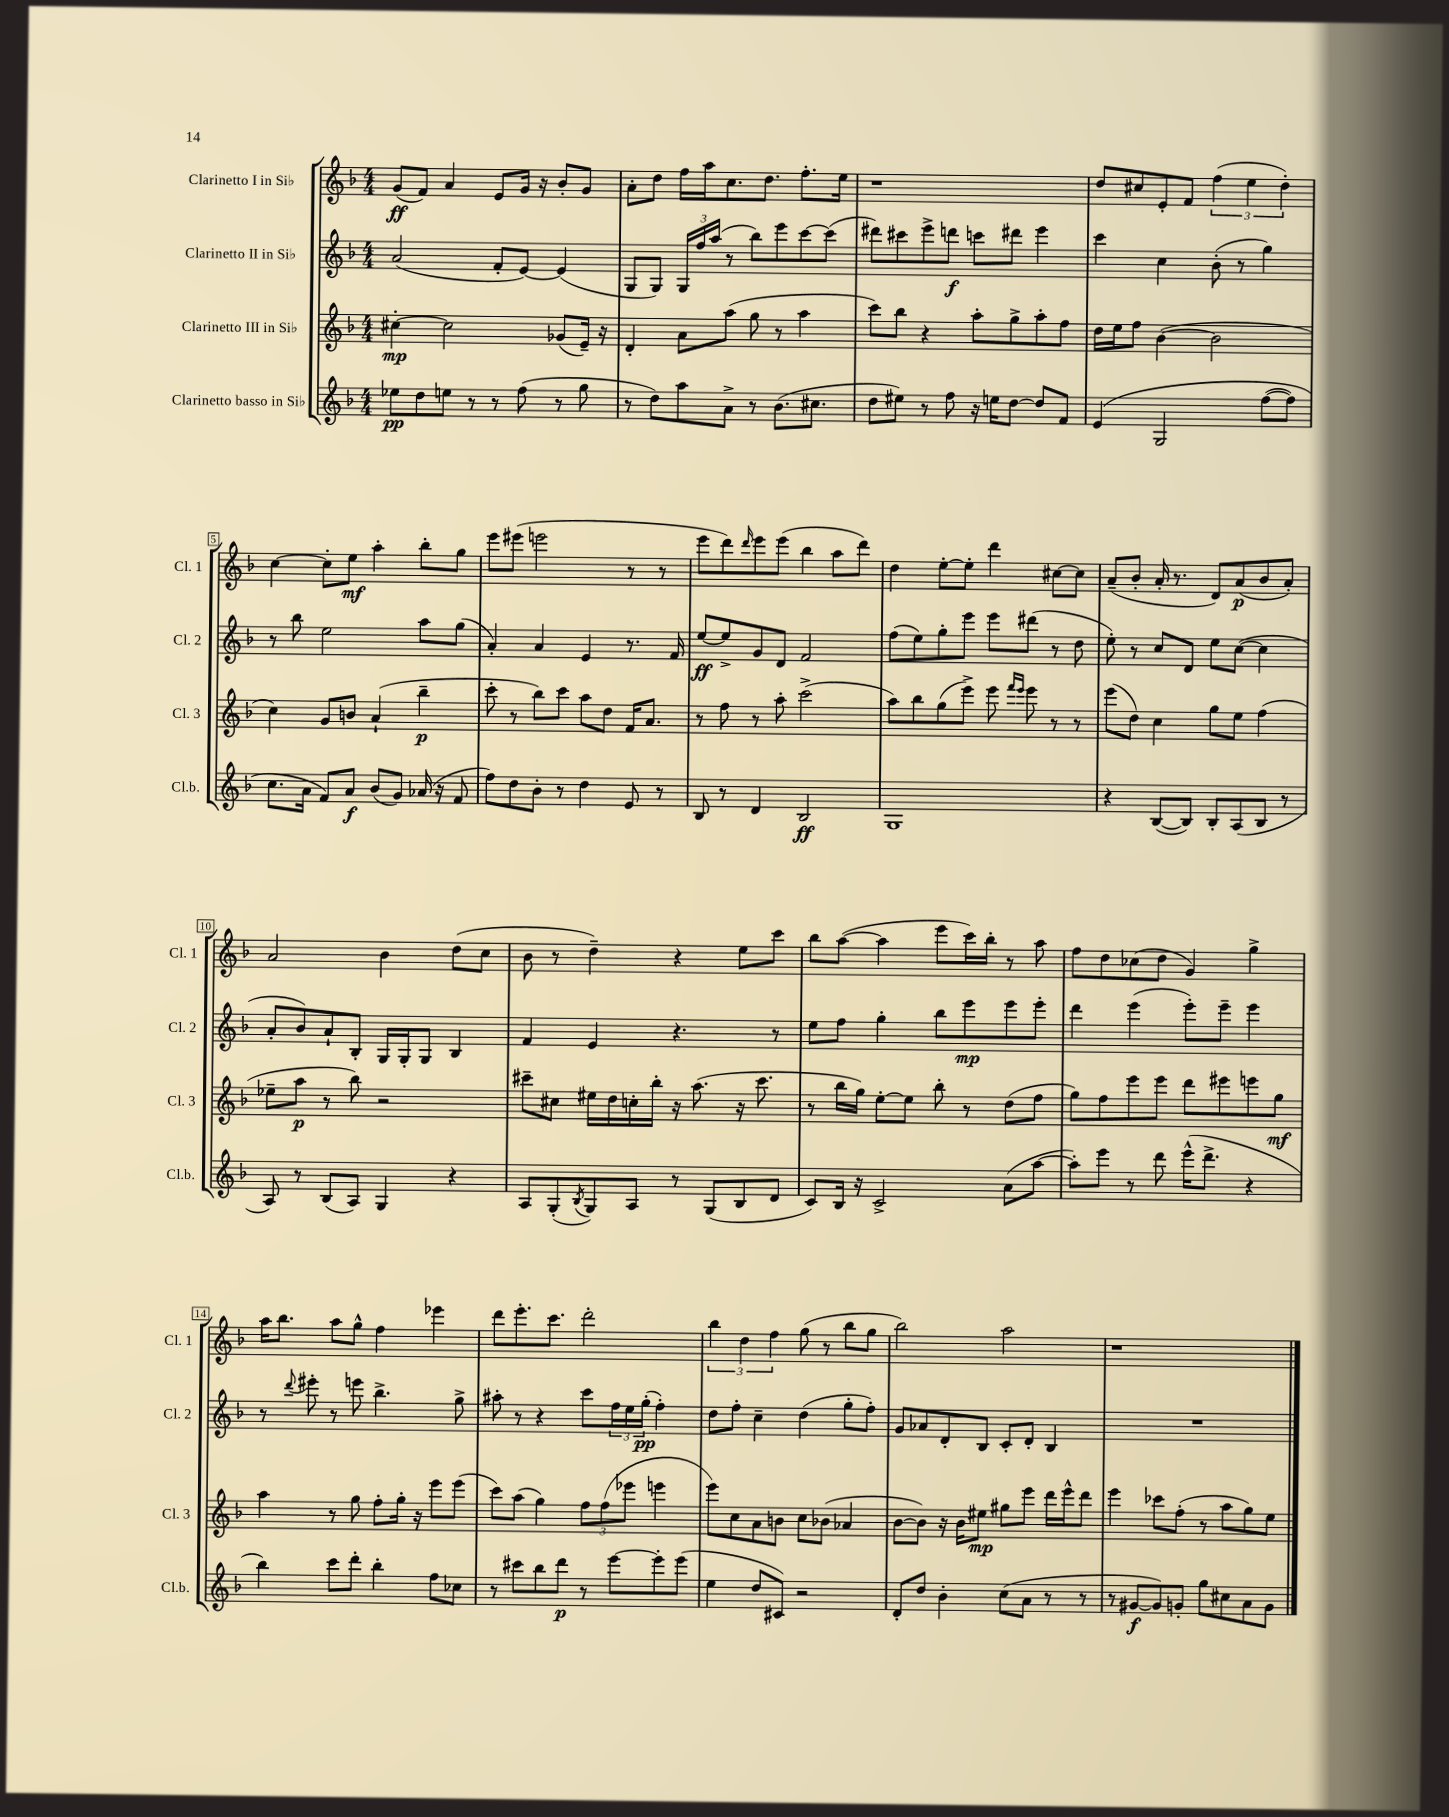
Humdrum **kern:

**kern	**dynam	**kern	**dynam	**kern	**dynam	**kern	**dynam
*part4	*part4	*part3	*part3	*part2	*part2	*part1	*part1
*staff4	*staff4	*staff3	*staff3	*staff2	*staff2	*staff1	*staff1
*I"Clarinetto basso in Si♭	*	*I"Clarinetto III in Si♭	*	*I"Clarinetto II in Si♭	*	*I"Clarinetto I in Si♭	*
*I'Cl.b.	*	*I'Cl. 3	*	*I'Cl. 2	*	*I'Cl. 1	*
*clefG2	*	*clefG2	*	*clefG2	*	*clefG2	*
*k[b-]	*	*k[b-]	*	*k[b-]	*	*k[b-]	*
*M4/4	*	*M4/4	*	*M4/4	*	*M4/4	*
=1	=1	=1	=1	=1	=1	=1	=1
8ee-X\L	pp	[4cc#X'\	mp	(2a/	.	(8g/L	ff
8dd\	.	.	.	.	.	8f/J)	.
8een\J	.	2cc#\]	.	.	.	4a/	.
8r	.	.	.	.	.	.	.
8r	.	.	.	8f'/L	.	8e/L	.
(8ff\	.	.	.	[8e/J)	.	16g/Jk	.
.	.	.	.	.	.	16r	.
8r	.	(8g-X/L	.	(4e/]	.	8b-'/L	.
8gg\	.	16e~/Jk)	.	.	.	8g/J	.
.	.	16r	.	.	.	.	.
=2	=2	=2	=2	=2	=2	=2	=2
8r	.	4d'/	.	8G/L	.	8a'\L	.
8dd\L)	.	.	.	8G/J)	.	8dd\J	.
8aa\	.	8a\L	.	24G/LL	.	16ff\LL	.
.	.	.	.	24ff/	.	.	.
.	.	.	.	.	.	16aa\J	.
.	.	.	.	(24aa/JJ	.	.	.
8a^\J	.	(8aa\J	.	8r	.	8.cc\	.
8r	.	8gg\	.	8bb-\L)	.	.	.
.	.	.	.	.	.	8.dd\J	.
(8.b-\L	.	8r	.	8eee\	.	.	.
.	.	4aa\	.	[8ccc\	.	8.ff'\L	.
8.cc#X\J	.	.	.	.	.	.	.
.	.	.	.	(8ccc\J]	.	.	.
.	.	.	.	.	.	16ee\Jk	.
=3	=3	=3	=3	=3	=3	=3	=3
8dd\L	.	8ccc\L)	.	8ddd#X\L)	.	1r	.
8ee#X\J)	.	8bb-\J	.	8ccc#X\	.	.	.
8r	.	4r	.	8eee^\	.	.	.
8ff\	.	.	.	8dddn\J	f	.	.
16r	.	8aa'\L	.	8cccn\L	.	.	.
16een\KL	.	.	.	.	.	.	.
[8dd\J	.	8gg^\	.	8ddd#X\J	.	.	.
8dd/L]	.	8aa'\	.	4eee\	.	.	.
8f/J	.	8ff\J	.	.	.	.	.
=4	=4	=4	=4	=4	=4	=4	=4
(4e/	.	16dd\LL	.	4ccc\	.	8dd/L	.
.	.	16ee\J	.	.	.	.	.
.	.	8ff\J	.	.	.	8cc#X/	.
2G/	.	([4b-\	.	4cc\	.	8e'/	.
.	.	.	.	.	.	8f/J	.
.	.	2b-\]	.	(8b-'\	.	(6ff\	.
.	.	.	.	8r	.	.	.
.	.	.	.	.	.	6ee\	.
([8ff\L	.	.	.	4gg\)	.	.	.
.	.	.	.	.	.	6dd'\)	.
8ff\J])	.	.	.	.	.	.	.
!!LO:LB:g=z
=5	=5	=5	=5	=5	=5	=5	=5
8.cc\L	.	4cc\)	.	8r	.	[4cc\	.
.	.	.	.	8bb-\	.	.	.
16a\Jk	.	.	.	.	.	.	.
8f/L)	.	8g/L	.	2ee\	.	8cc'\L]	.
8a/J	f	8bn/J	.	.	.	8ee\J	mf
(8b-/L	.	(4a`/	.	.	.	4aa'\	.
8g/J)	.	.	.	.	.	.	.
(16a-X/	.	4bb-~\	p	8aa\L	.	8bb-'\L	.
16r	.	.	.	.	.	.	.
8f/	.	.	.	(8gg\J	.	8gg\J	.
=6	=6	=6	=6	=6	=6	=6	=6
8ff\L)	.	8ccc'\	.	4a'/)	.	8eee\L	.
8dd\	.	8r	.	.	.	(8eee#X\J	.
8b-'\J	.	8bb-\L)	.	4a/	.	2eeen\	.
8r	.	8ccc\J	.	.	.	.	.
4dd\	.	8aa\L	.	4e/	.	.	.
.	.	8dd\J	.	.	.	.	.
8e/	.	16f/KL	.	8.r	.	8r	.
.	.	8.a/J	.	.	.	.	.
8r	.	.	.	.	.	8r	.
.	.	.	.	16f/	.	.	.
=7	=7	=7	=7	=7	=7	=7	=7
8B-/	.	8r	.	[8ee/L	ff	8eee\L	.
8r	.	8ff\	.	8ee^/]	.	8ddd\)	.
.	.	.	.	.	.	16qqddd/	.
4d/	.	8r	.	8g/	.	8eee\	.
.	.	8aa'\	.	8d/J	.	(8eee\J	.
2B-/	ff	(2ccc^\	.	2f/	.	4bb-\	.
.	.	.	.	.	.	8aa\L	.
.	.	.	.	.	.	8ddd\J)	.
=8	=8	=8	=8	=8	=8	=8	=8
1G	.	8aa\L)	.	(8ff\L	.	4dd\	.
.	.	8bb-\	.	8ee\)	.	.	.
.	.	(8gg\	.	8gg'\	.	[8ee'\L	.
.	.	8eee^\J)	.	8eee\J	.	8ee'\J]	.
.	.	8eee\	.	8eee\L	.	4ddd\	.
.	.	16qqfff/LL	.	.	.	.	.
.	.	16qqeee/JJ	.	.	.	.	.
.	.	8eee\	.	(8ddd#X\J	.	.	.
.	.	8r	.	8r	.	[8cc#X\L	.
.	.	8r	.	8dd\	.	8cc#\J]	.
=9	=9	=9	=9	=9	=9	=9	=9
4r	.	(8eee\L	.	8ee'\)	.	(8a~/L	.
.	.	8dd\J)	.	8r	.	8b-'/J	.
([8B-/L	.	4cc\	.	8cc/L	.	16a'/	.
.	.	.	.	.	.	8.r	.
8B-/J])	.	.	.	8d/J	.	.	.
8B-'/L	.	8gg\L	.	8ee\L	.	8d/L)	.
(8A/	.	8ee\J	.	([8cc\J	.	(8a/	p
8B-/J	.	(4ff\	.	4cc\]	.	8b-/	.
8r	.	.	.	.	.	8a'/J)	.
!!LO:LB:g=z
=10	=10	=10	=10	=10	=10	=10	=10
8A/)	.	8ee-X~\L	.	8a'/L	.	2a/	.
8r	.	8aa\J	p	8b-/)	.	.	.
(8B-/L	.	8r	.	8a`/	.	.	.
8A/J)	.	8bb-\)	.	8B-'/J	.	.	.
4G/	.	2r	.	16G/LL	.	4b-\	.
.	.	.	.	16G'/J	.	.	.
.	.	.	.	8G/J	.	.	.
4r	.	.	.	4B-/	.	(8dd\L	.
.	.	.	.	.	.	8cc\J	.
=11	=11	=11	=11	=11	=11	=11	=11
8A/L	.	8ccc#X~\L	.	4f/	.	8b-\	.
(8G'/	.	8cc#X\J	.	.	.	8r	.
8qB-/	.	.	.	.	.	.	.
8G/)	.	16ee#X\LL	.	4e/	.	4dd~\)	.
.	.	16dd\	.	.	.	.	.
8A/J	.	16ccn'\	.	.	.	.	.
.	.	16bb-'\JJ	.	.	.	.	.
8r	.	16r	.	4.r	.	4r	.
.	.	(8.aa\	.	.	.	.	.
(8G/L	.	.	.	.	.	.	.
8B-/	.	16r	.	.	.	8ee\L	.
.	.	8.ccc#\	.	.	.	.	.
8d/J	.	.	.	8r	.	8ccc\J	.
=12	=12	=12	=12	=12	=12	=12	=12
8c/L)	.	8r	.	8ee\L	.	8bb-\L	.
16B-/Jk	.	16bb-\LL	.	8ff\J	.	([8aa\J	.
16r	.	16gg\JJ)	.	.	.	.	.
2c^/	.	[8ee'\L	.	4gg'\	.	4aa\]	.
.	.	8ee\J]	.	.	.	.	.
.	.	8bb-'\	.	8bb-\L	.	8eee\L	.
.	.	8r	.	8eee\	mp	16ccc\L)	.
.	.	.	.	.	.	16bb-'\JJ	.
(8a\L	.	(8dd\L	.	8eee\	.	8r	.
[8aa\J	.	8ff\J	.	8eee'\J	.	8aa\	.
=13	=13	=13	=13	=13	=13	=13	=13
8aa'\L])	.	8gg\L)	.	4ddd\	.	8ff\L	.
8eee\J	.	8ff\	.	.	.	8dd\	.
8r	.	8eee\	.	(4eee\	.	(8cc-X\	.
8ddd\	.	8eee\J	.	.	.	8dd\J	.
(16eee^^\KL	.	8ddd\L	.	8eee'\L)	.	4g/)	.
8.ddd^\J	.	.	.	.	.	.	.
.	.	8eee#X\	.	8eee~\J	.	.	.
4r	.	8eeen\	.	4eee\	.	4gg^\	.
.	.	8gg\J	mf	.	.	.	.
!!LO:LB:g=z
=14	=14	=14	=14	=14	=14	=14	=14
4bb-\)	.	4aa\	.	8r	.	16aa\KL	.
.	.	.	.	.	.	8.bb-\J	.
.	.	.	.	8qqddd/	.	.	.
.	.	.	.	8eee#X'\	.	.	.
8ccc\L	.	8r	.	8r	.	8aa\L	.
8ddd'\J	.	8gg\	.	8eeen\	.	8gg^^\J	.
4bb-'\	.	8ff'\L	.	4.bb-^\	.	4ff\	.
.	.	16gg'\Jk	.	.	.	.	.
.	.	16r	.	.	.	.	.
8ff\L	.	8eee\L	.	.	.	4eee-X\	.
8cc-X\J	.	(8eee\J	.	8gg^\	.	.	.
=15	=15	=15	=15	=15	=15	=15	=15
8r	.	8ccc\L)	.	8aa#X'\	.	8ddd\L	.
8ccc#X\L	.	(8aa\J	.	8r	.	8.eee'\	.
8bb-\	.	4gg\)	.	4r	.	.	.
.	.	.	.	.	.	8.ccc\J	.
8ddd\J	p	.	.	.	.	.	.
8r	.	12ff\L	.	8ccc\L	.	2ddd'\	.
.	.	(12ff\	.	.	.	.	.
[8eee\L	.	.	.	24ff\L	.	.	.
.	.	12eee-X\J	.	24ee\	.	.	.
.	.	.	.	(24gg'\JJ	pp	.	.
8eee'\]	.	4eeen\	.	4ff'\)	.	.	.
(8eee\J	.	.	.	.	.	.	.
=16	=16	=16	=16	=16	=16	=16	=16
4ee\	.	8eee\L)	.	8dd\L	.	6bb-\	.
.	.	8cc\	.	8ff'\J	.	.	.
.	.	.	.	.	.	6dd\	.
8dd/L	.	8a\	.	4cc~\	.	.	.
.	.	.	.	.	.	6ff\	.
8c#X/J)	.	8bn\J	.	.	.	.	.
2r	.	8cc\L	.	(4dd\	.	(8gg\	.
.	.	(8b-X\J	.	.	.	8r	.
.	.	4a-X/	.	8gg'\L	.	8bb-\L	.
.	.	.	.	8ff'\J)	.	8gg\J	.
=17	=17	=17	=17	=17	=17	=17	=17
8d'/L	.	[8b-\L	.	8g/L	.	2bb-\)	.
8dd/J	.	8b-\J])	.	8a-X/	.	.	.
4b-'\	.	16r	.	8d'/	.	.	.
.	.	16b-\KL	.	.	.	.	.
.	.	8ee#X\J	mp	8B-/J	.	.	.
(8cc\L	.	8gg#X\L	.	8c'/L	.	2aa\	.
8a\J	.	8eee\J	.	8d'/J	.	.	.
8r	.	16ddd\LL	.	4B-/	.	.	.
.	.	16eee^^\J	.	.	.	.	.
8r	.	8ddd\J	.	.	.	.	.
=18	=18	=18	=18	=18	=18	=18	=18
8r	.	4eee\	.	1r	.	1r	.
[8g#X/L	f	.	.	.	.	.	.
8g#/])	.	8ccc-X\L	.	.	.	.	.
8gn'/J	.	(8ff'\J	.	.	.	.	.
8gg\L	.	8r	.	.	.	.	.
8cc#X\	.	8aa\L	.	.	.	.	.
8a\	.	8gg\)	.	.	.	.	.
8g\J	.	8ee\J	.	.	.	.	.
==	==	==	==	==	==	==	==
*-	*-	*-	*-	*-	*-	*-	*-
